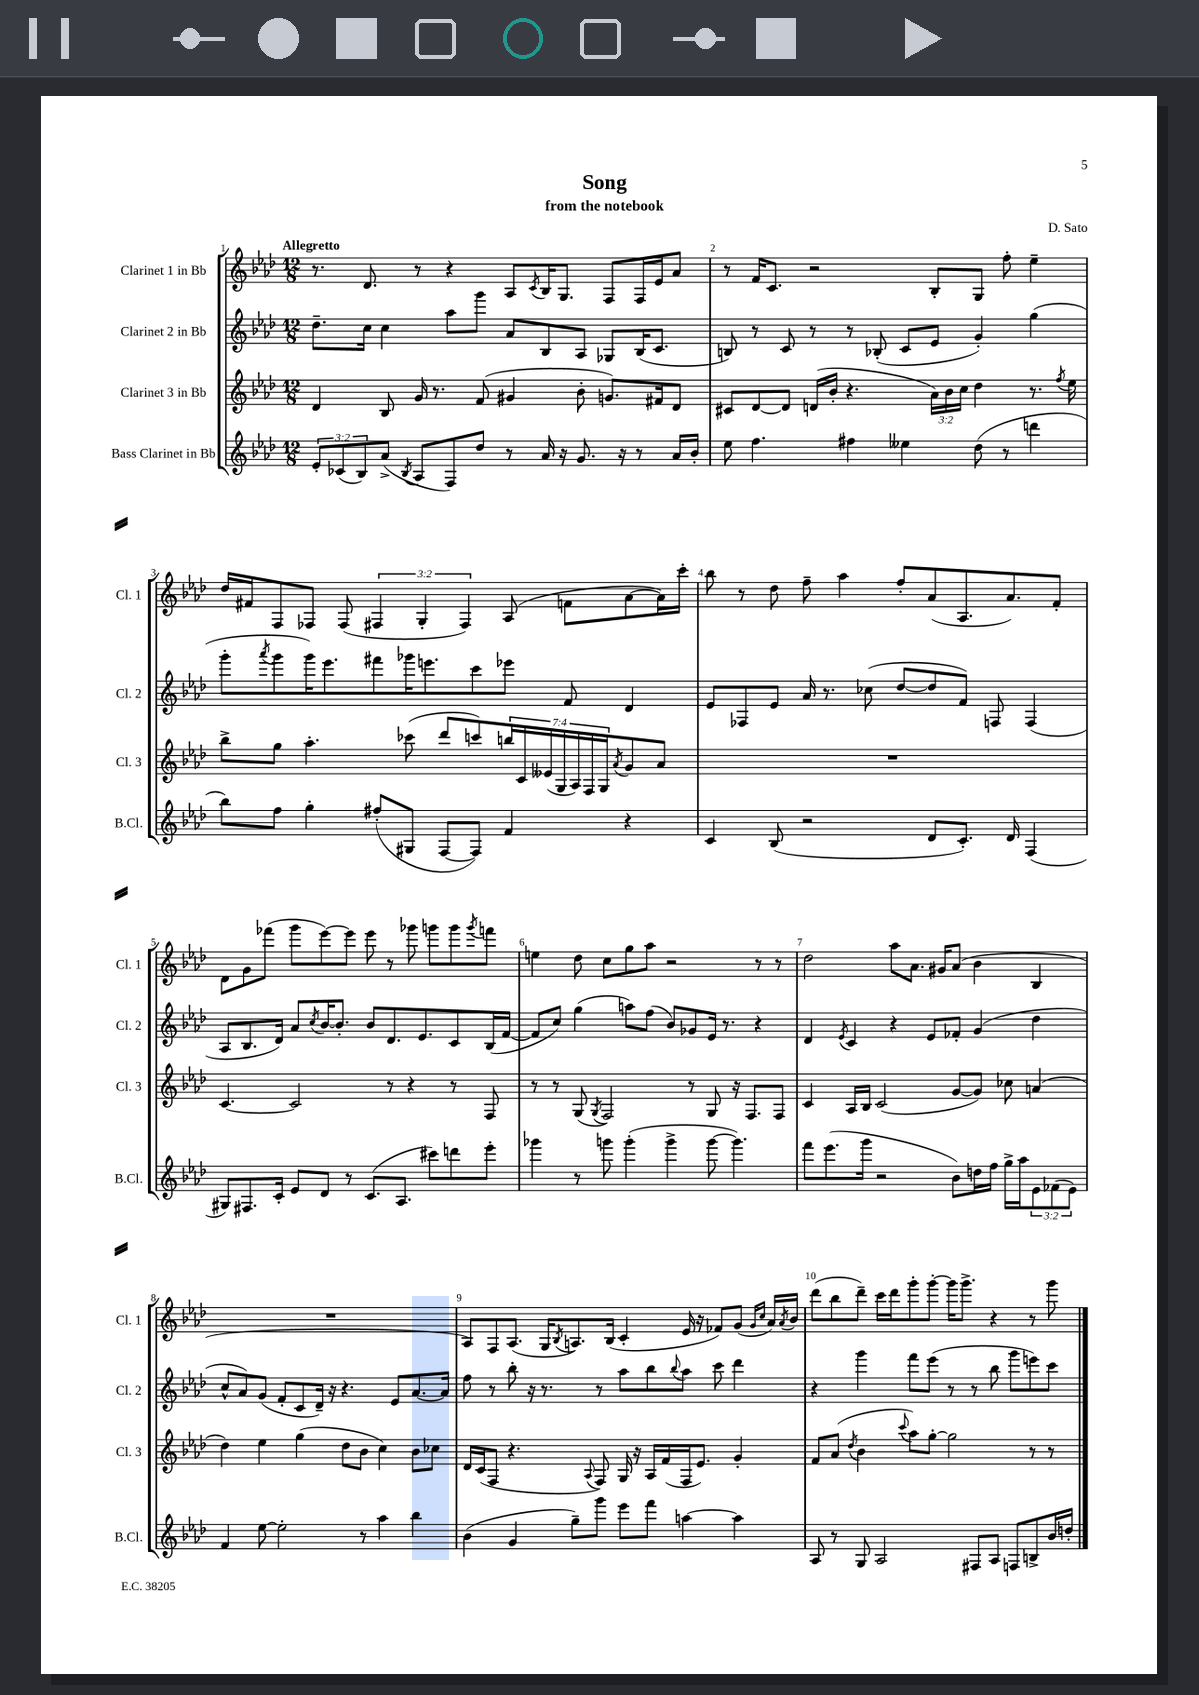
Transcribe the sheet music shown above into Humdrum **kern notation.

**kern	**kern	**kern	**kern
*staff4	*staff3	*staff2	*staff1
*clefG2	*clefG2	*clefG2	*clefG2
*k[b-e-a-d-]	*k[b-e-a-d-]	*k[b-e-a-d-]	*k[b-e-a-d-]
*M12/8	*M12/8	*M12/8	*M12/8
12e-'	4d-	8.dd-~	8.r
(12c-	.	.	.
12B-)	.	.	.
.	.	16cc	8.d-
(8a-^	8B-	4cc	.
8qB-	.	.	.
8A-	16g	.	8r
.	8.r	.	.
8F)	.	8aa-	4r
8dd-	(8f	8ggg	.
8r	4g#	8a-	8A-
.	.	.	8qc
16a-	.	8B-	16B-
16r	.	.	8.G
8.g	8b-'	8A-	.
.	8.g)	8G-	8F
16r	.	.	.
8r	.	(16B-	16F
.	16f#	8.c	16e-
16a-	8d-	.	8a-
16b-'	.	.	.
=	=	=	=
8ee-	8c#	8B)	8r
4.ff	[8d-	8r	16f
.	.	.	8.c
.	8d-]	8c	.
.	(16d	8r	2r
.	16b-'	.	.
4ff#	4.r	8r	.
.	.	(8B-'	.
4ee--	.	8c	.
.	24a-)	8e-	8B-'
.	24b-	.	.
.	24cc	.	.
(8dd-	4dd-	4g')	8G
8r	.	.	8ff'
4ddd	8.r	(4gg	4ee-~
.	8qff	.	.
.	16ee-	.	.
=	=	=	=
8bb-)	8bb-^	8ggg'	16dd-
.	.	.	16f#
.	.	8qaaa-	.
8ff	8gg	8ggg	8F
4gg'	4.aa-'	16ggg)	8F-
.	.	8.eee-	.
.	.	.	(8F-
(8ff#'	.	8fff#	6F#
8G#	(8ccc-	16ggg-	.
.	.	.	6G'
.	.	8.eee	.
[8F	8ddd-	.	.
.	.	.	6F#)
8F])	8ccc)	8ccc	.
4f	28bb	8eee-	(8A-
.	28c	.	.
.	(28e--	.	.
.	28G	.	.
.	.	8f	8f
.	28A-)	.	.
.	28F	.	.
.	28G	.	.
.	8qa-	.	.
4r	8g	4d-	[8a-
.	8a-	.	16a-])
.	.	.	16ccc'
=	=	=	=
4c	1.r	8e-	8bb-
.	.	8F-	8r
(8B-	.	8e-	8dd-
2r	.	16a-	8ff~
.	.	8.r	.
.	.	.	4aa-
.	.	(8cc-	.
.	.	[8dd-	8ff'
8d-	.	8dd-]	(8a-
8.c')	.	8f)	8.A-
.	.	8F	.
16d-	.	.	8.a-)
(4F	.	(4F	.
.	.	.	8f'
=	=	=	=
8G#)	[4.c	8A-	8d-
8.F#	.	8.B-	8g
.	.	.	(8fff-
16c'	.	16d-)	.
8e-	2c]	8a-	8ggg
.	.	8qcc	.
8d-	.	[16b-	[8eee-)
.	.	8.b-']	.
8r	.	.	8eee-]
(8.c	.	8b-	8eee-
.	8r	8.d-	8r
8.A-	.	.	.
.	4r	.	8ggg-
.	.	8.e-	.
8ccc#)	.	.	8ggg
8ddd	8r	8c	8ggg
.	.	.	8qggg
8eee-'	8F	(16B-	8fff
.	.	[16f	.
=	=	=	=
4ggg-	8r	8f]	4ee
.	8r	8cc)	.
8r	(8G	(4gg	8dd-
.	8qG	.	.
8ggg	2F)	.	8cc
(4ggg'	.	8aa)	8gg
.	.	(8ff	8aa-
4ggg^	.	8b-)	2r
.	8r	8g-	.
[8ggg	8G	16e-	.
.	.	8.r	.
4.ggg])	16r	.	.
.	8.F	.	.
.	.	4r	8r
.	8F	.	8r
=	=	=	=
8fff	4c	4d-	2dd-
(8.eee-	.	.	.
.	.	8qe-	.
.	16A-	4c	.
16ggg	16B-	.	.
2r	(2c	.	.
.	.	4r	8aa-
.	.	.	8.a-
.	.	8e-	.
.	.	.	16g#
8b-)	[8g	8f-'	(8a-
16dd	8g])	(4g	4b-
16ff	.	.	.
16gg^	8cc-	.	.
16aa-	.	.	.
12e-	(4a	4dd-	4B-
(12f-	.	.	.
12e-)	.	.	.
=	=	=	=
4f	4dd-)	8cc^^	1.r
.	.	8a-)	.
[8ee-	4ee-	(8g	.
2ee-']	.	8f'	.
.	(4gg	8c	.
.	.	16d-~)	.
.	.	16r	.
.	8dd-	4.r	.
8r	8b-	.	.
4aa-	4cc)	.	.
.	.	8e-	.
4bb-	8b-	[8.a-	.
.	8cc-	.	.
.	.	16a-]	.
=	=	=	=
(4b-	16d-	8ff	8A-)
.	(16c	.	.
.	8F	8r	8F
4g	4.r	8bb-'	(8.A-
.	.	16r	.
.	.	8.r	16G
.	.	.	8qB-
8gg~)	.	.	8.A)
.	8qqA-	.	.
8ggg	8F)	8r	.
.	.	.	(16B-
8eee-	16G	8aa-	4c'
.	16r	.	.
8fff	16A-	8bb-	.
.	(16f	.	.
.	.	8qqbb-	.
[4aa	16F	8aa-	16e-
.	8.e-)	.	16r
.	.	8ccc	8f-)
4aa]	4g'	4ddd-	(8g
.	.	.	16qqg
.	.	.	16qqcc
.	.	.	16a-)
.	.	.	8qa-
.	.	.	16b-
=	=	=	=
8A-	8f	4r	(8ddd-
8r	(8a-	.	8bb-
.	8qdd-	.	.
8G	4b-	4ggg	8ddd-~)
2A-	.	.	16ccc
.	.	.	16ddd-
.	8qqccc	.	.
.	8aa-)	8fff	8ggg'
.	[8gg'	(8eee-	[8ggg'
.	2gg]	8r	16ggg]
.	.	.	8.ggg^
8F#	.	8r	.
8A-	.	8bb-	4r
8F	.	8ggg	.
8B^	8r	8eee)	8r
16b-	8r	8ccc	8ggg
16dd'	.	.	.
==	==	==	==
*-	*-	*-	*-
